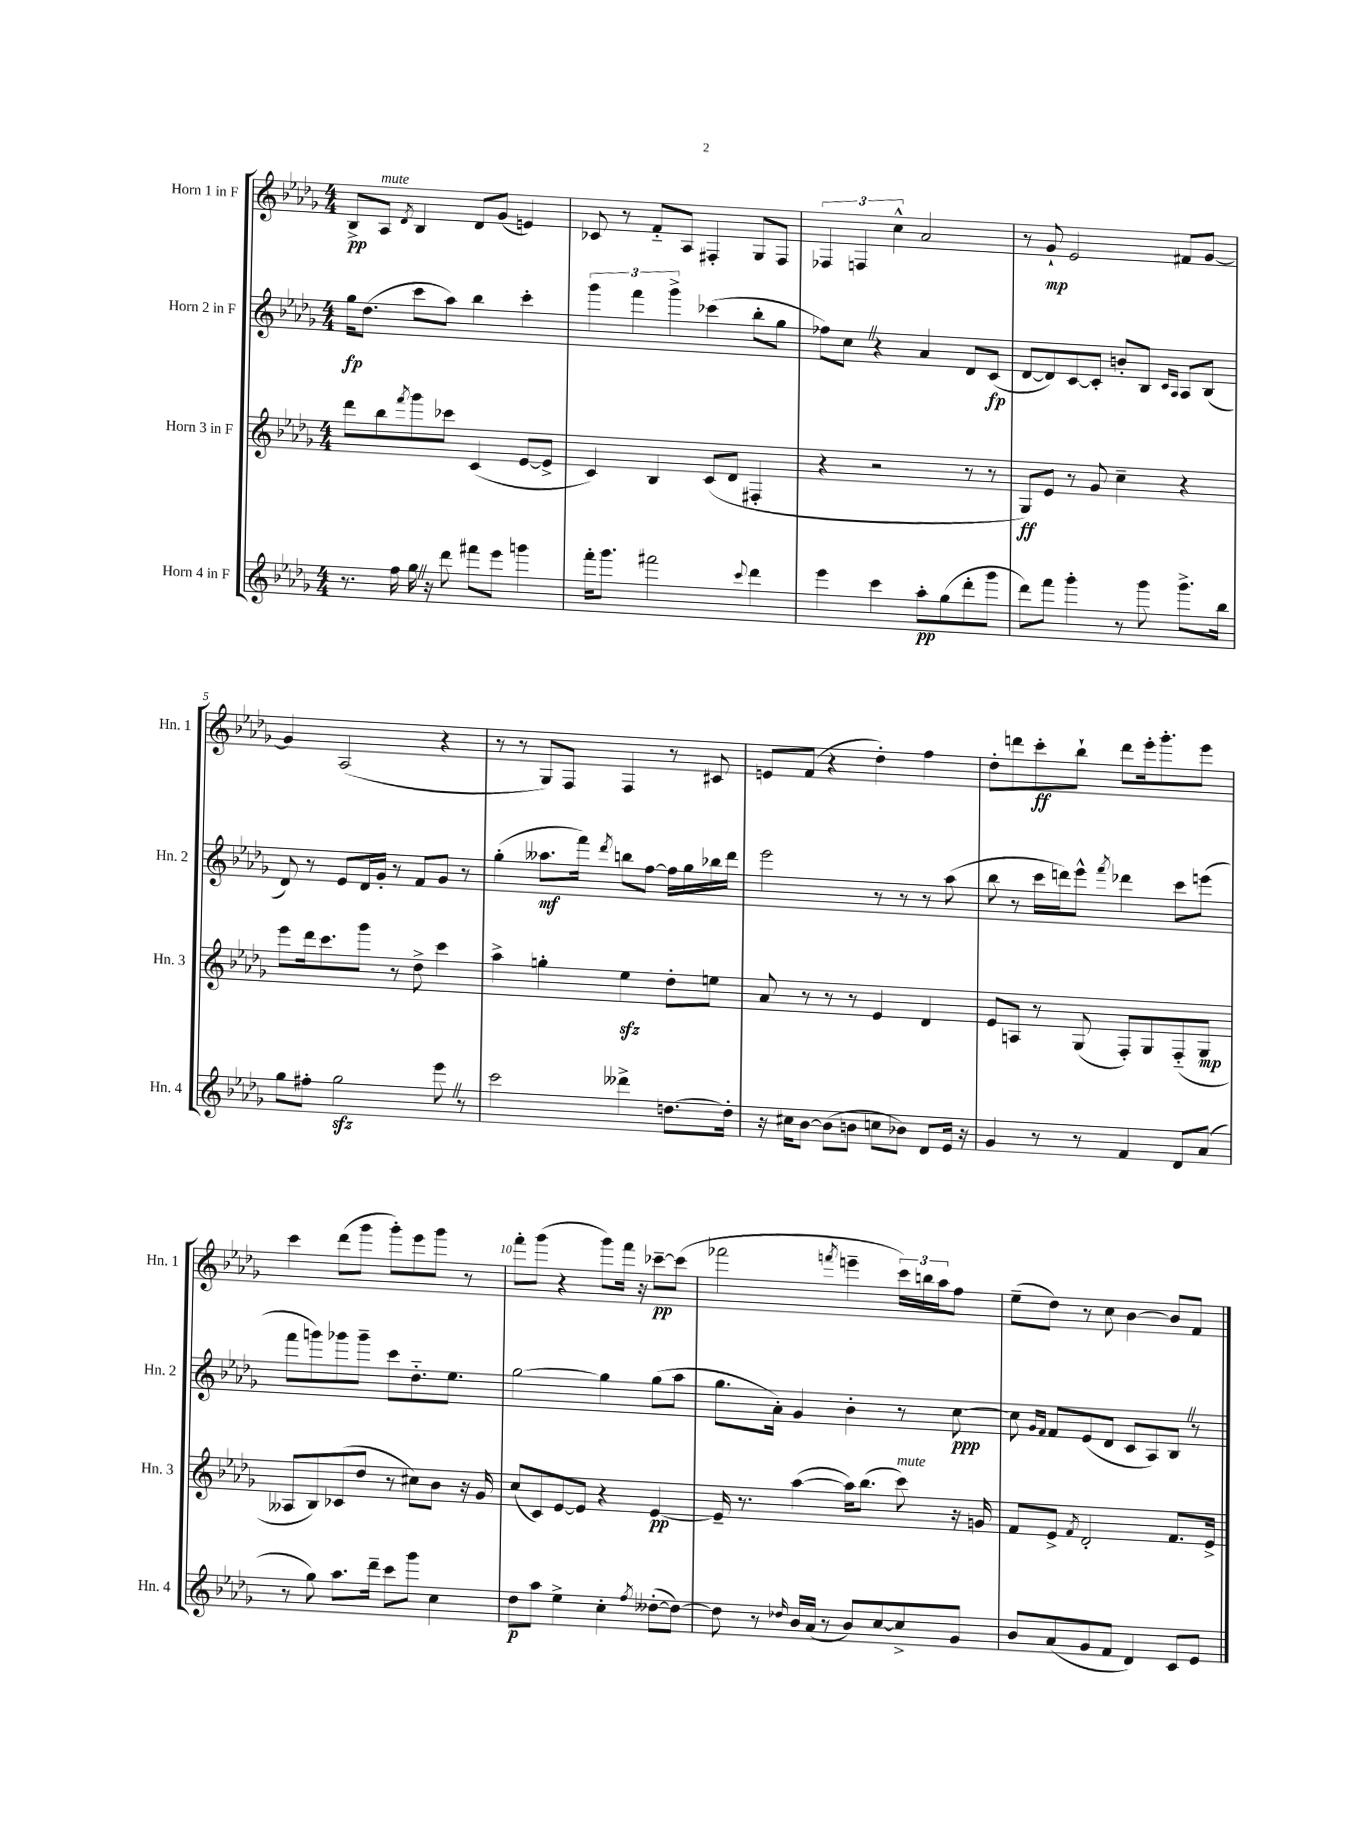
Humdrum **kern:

**kern	**dynam	**kern	**dynam	**kern	**dynam	**kern	**dynam
*part4	*part4	*part3	*part3	*part2	*part2	*part1	*part1
*staff4	*staff4	*staff3	*staff3	*staff2	*staff2	*staff1	*staff1
*I"Horn 4 in F	*	*I"Horn 3 in F	*	*I"Horn 2 in F	*	*I"Horn 1 in F	*
*I'Hn. 4	*	*I'Hn. 3	*	*I'Hn. 2	*	*I'Hn. 1	*
*clefG2	*	*clefG2	*	*clefG2	*	*clefG2	*
*k[b-e-a-d-g-]	*	*k[b-e-a-d-g-]	*	*k[b-e-a-d-g-]	*	*k[b-e-a-d-g-]	*
*M4/4	*	*M4/4	*	*M4/4	*	*M4/4	*
=1	=1	=1	=1	=1	=1	=1	=1
8.r	.	8ddd-\L	.	16gg-\KL	fp	8B-^/L	pp
.	.	.	.	(8.dd-\J	.	.	.
!	!	!	!	!	!	!LO:TX:a:i:t=mute	!
.	.	8bb-\	.	.	.	8A-/J	.
16ff\	.	.	.	.	.	.	.
.	.	8qfff/	.	.	.	8qd-/	.
16gg-Z\	.	8ggg-\	.	8ccc\L	.	4B-/	.
16r	.	.	.	.	.	.	.
8ddd-\	.	8ccc-X\J	.	8aa-\J)	.	.	.
8fff#X\L	.	(4c/	.	4bb-\	.	8d-/L	.
8eee-\J	.	.	.	.	.	(8g-/J	.
4gggn\	.	[8e-/L	.	4ccc'\	.	4en/)	.
.	.	8e-^/J]	.	.	.	.	.
=2	=2	=2	=2	=2	=2	=2	=2
16fff'\KL	.	4c/)	.	6ggg-\	.	8c-X/	.
8.ggg-\J	.	.	.	.	.	.	.
.	.	.	.	.	.	8r	.
.	.	.	.	6fff\	.	.	.
2fff#X\	.	4B-/	.	.	.	8f/L	.
.	.	.	.	6ggg-^\	.	.	.
.	.	.	.	.	.	8A-/J	.
.	.	(8c/L	.	(4ccc-X\	.	4F#X'/	.
.	.	8d-/J	.	.	.	.	.
8qqccc/	.	.	.	.	.	.	.
4ddd-\	.	4F#X'/	.	8bb-'\L	.	8G-/L	.
.	.	.	.	8gg-\J	.	8F#/J	.
=3	=3	=3	=3	=3	=3	=3	=3
4eee-\	.	4r	.	8ff-X\L)	.	6F-X/	.
.	.	.	.	8ccZ\J	.	.	.
.	.	.	.	.	.	6Fn/	.
4ccc\	.	2r	.	4r	.	.	.
.	.	.	.	.	.	6cc^^\	.
8aa-'\L	pp	.	.	4a-/	.	2a-/	.
(8gg-\	.	.	.	.	.	.	.
8ddd-'\	.	8r	.	8d-/L	.	.	.
8ggg-\J	.	8r	.	(8c/J	fp	.	.
=4	=4	=4	=4	=4	=4	=4	=4
8ddd-\L)	.	8G-/L)	ff	[8d-/L	.	8r	.
8fff\J	.	8e-/J	.	8d-/])	.	8g-`/	mp
4ggg-'\	.	8r	.	[8c/	.	2e-/	.
.	.	8g-/	.	8c'/J]	.	.	.
8r	.	4cc~\	.	8bn'/L	.	.	.
8ggg-\	.	.	.	8B-/J	.	.	.
.	.	.	.	16qqc/LL	.	.	.
.	.	.	.	16qqA-/JJ	.	.	.
8.ggg-^\L	.	4r	.	8A-/L	.	8f#X/L	.
.	.	.	.	(8B-/J	.	[8g-/J	.
16bb-\Jk	.	.	.	.	.	.	.
!!LO:LB:g=z
=5	=5	=5	=5	=5	=5	=5	=5
8gg-\L	.	8eee-\L	.	8d-/)	.	4g-/]	.
8ff#X'\J	.	16ddd-\k	.	8r	.	.	.
.	.	8.ccc\	.	.	.	.	.
2gg-zz\	.	.	.	8e-/L	.	(2A-/	.
.	.	8ggg-\J	.	16d-/L	.	.	.
.	.	.	.	16g-'/JJ	.	.	.
.	.	8r	.	8r	.	.	.
.	.	8dd-^\	.	8f/L	.	.	.
8eee-Z\	.	4ccc\	.	8g-/J	.	4r	.
8r	.	.	.	8r	.	.	.
=6	=6	=6	=6	=6	=6	=6	=6
2ccc\	.	4aa-^\	.	(4gg-'\	.	8r	.
.	.	.	.	.	.	8r	.
.	.	4ggn'\	.	8.aa--X\L	mf	8G-/L)	.
.	.	.	.	.	.	8F/J	.
.	.	.	.	16fff\Jk)	.	.	.
.	.	.	.	8qddd-/	.	.	.
4ddd--X^\	.	4ee-zz\	.	8bbn\L	.	4F/	.
.	.	.	.	[8ff\J	.	.	.
[8.ddn\L	.	8dd-'\L	.	16ff\LL]	.	8r	.
.	.	.	.	16gg-\	.	.	.
.	.	8een\J	.	16bb-X\	.	8c#X/	.
16dd'\Jk]	.	.	.	16ddd-\JJ	.	.	.
=7	=7	=7	=7	=7	=7	=7	=7
16r	.	8a-/	.	2eee-\	.	8en/L	.
16cc#X\KL	.	.	.	.	.	.	.
[8b-\J	.	8r	.	.	.	(8f/J	.
(8b-\L]	.	8r	.	.	.	4r	.
8bn\J	.	8r	.	.	.	.	.
8ccn\L	.	4e-/	.	8r	.	4dd-'\)	.
8b-X\J)	.	.	.	8r	.	.	.
8d-/L	.	4d-/	.	8r	.	4ff\	.
16e-/Jk	.	.	.	(8aa-\	.	.	.
16r	.	.	.	.	.	.	.
=8	=8	=8	=8	=8	=8	=8	=8
4g-/	.	8e-/L	.	8bb-\	.	8dd-'\L	.
.	.	8An/J	.	8r	.	8dddn\	.
8r	.	8r	.	16ccc\LL	.	8ccc'\	ff
.	.	.	.	16dddn\J)	.	.	.
8r	.	(8G-/	.	8eee-^^\J	.	8bb-`\J	.
.	.	.	.	8qfff/	.	.	.
4f/	.	8F'/L)	.	4ddd-X\	.	8ddd\L	.
.	.	8G-/	.	.	.	16eee-'\k	.
.	.	.	.	.	.	8.ggg-'\	.
8d-/L	.	(8F/	.	8ccc\L	.	.	.
(8a-/J	.	8G-/J	mp	(8eeen\J	.	8eee-\J	.
!!LO:LB:g=z
=9	=9	=9	=9	=9	=9	=9	=9
8r	.	8A--X/L	.	8fff\L	.	4ccc\	.
8gg-\)	.	8B-/)	.	8gggn\)	.	.	.
8.aa-\L	.	(8c-X/	.	8ggg-X\	.	(8ddd-\L	.
.	.	8dd-/J	.	8ggg-~\J	.	8ggg-\J	.
16ddd-~\Jk	.	.	.	.	.	.	.
8ccc\L	.	8r	.	8ccc\L	.	8ggg-'\L)	.
8ggg-\J	.	8cc#X\L)	.	8.dd-\	.	8eee-\	.
4cc\	.	8b-\J	.	.	.	8ggg-\J	.
.	.	.	.	8.ee-\J	.	.	.
.	.	16r	.	.	.	8r	.
.	.	16g-/	.	.	.	.	.
=10	=10	=10	=10	=10	=10	=10	=10
8dd-\L	p	(8cc/L	.	[2gg-\	.	8fff'\L	.
8aa-\J	.	8c/)	.	.	.	(8ggg-\J	.
4ee-^\	.	[8e-/	.	.	.	4r	.
.	.	8e-/J]	.	.	.	.	.
4cc'\	.	4r	.	4gg-\]	.	8ggg-\L)	.
.	.	.	.	.	.	16fff\Jk	.
.	.	.	.	.	.	16r	.
8qff/	.	.	.	.	.	.	.
([8dd--X'\L	.	[4e-/	pp	(8gg-\L	.	[8ccc-X~\L	pp
8dd--\J_)	.	.	.	8aa-\J	.	(8ccc-\J]	.
=11	=11	=11	=11	=11	=11	=11	=11
8dd--\]	.	16e-~/]	.	8.gg-\L	.	2fff-X\	.
.	.	8.r	.	.	.	.	.
8r	.	.	.	.	.	.	.
.	.	.	.	16a-'\Jk)	.	.	.
16qqdd-X/	.	.	.	.	.	.	.
16b-/LL	.	([4aa-\	.	4g-/	.	.	.
(16a-/JJ	.	.	.	.	.	.	.
8r	.	.	.	.	.	.	.
.	.	.	.	.	.	8qfffn/	.
8b-/L)	.	16aa-\KL])	.	4b-'\	.	4eeen~\	.
.	.	(8.bb-\J	.	.	.	.	.
[8cc/	.	.	.	.	.	.	.
!	!	!LO:TX:a:i:t=mute	!	!	!	!	!
8cc^/]	.	8ccc\)	.	8r	.	24ccc\LL)	.
.	.	.	.	.	.	24bbn\	.
.	.	.	.	.	.	24aa-\J	.
8g-/J	.	16r	.	[8cc\	ppp	8ff\J	.
.	.	16gn/	.	.	.	.	.
=12	=12	=12	=12	=12	=12	=12	=12
8b-/L	.	8f/L	.	8cc\]	.	(8ee-~\L	.
.	.	.	.	16qqg-/LL	.	.	.
.	.	.	.	16qqf/JJ	.	.	.
(8a-/	.	8e-^/J	.	8f/L	.	8dd-\J)	.
.	.	8qf/	.	.	.	.	.
8g-/	.	2d-'/	.	(8e-/	.	8r	.
8f/J	.	.	.	8d-/J	.	8cc\	.
4d-/)	.	.	.	8c/L	.	[4b-\	.
.	.	.	.	8A-/)	.	.	.
8c/L	.	8.f/L	.	8B-Z/J	.	8b-/L]	.
8e-/J	.	.	.	8r	.	8f/J	.
.	.	16e-^/Jk	.	.	.	.	.
==	==	==	==	==	==	==	==
*-	*-	*-	*-	*-	*-	*-	*-
